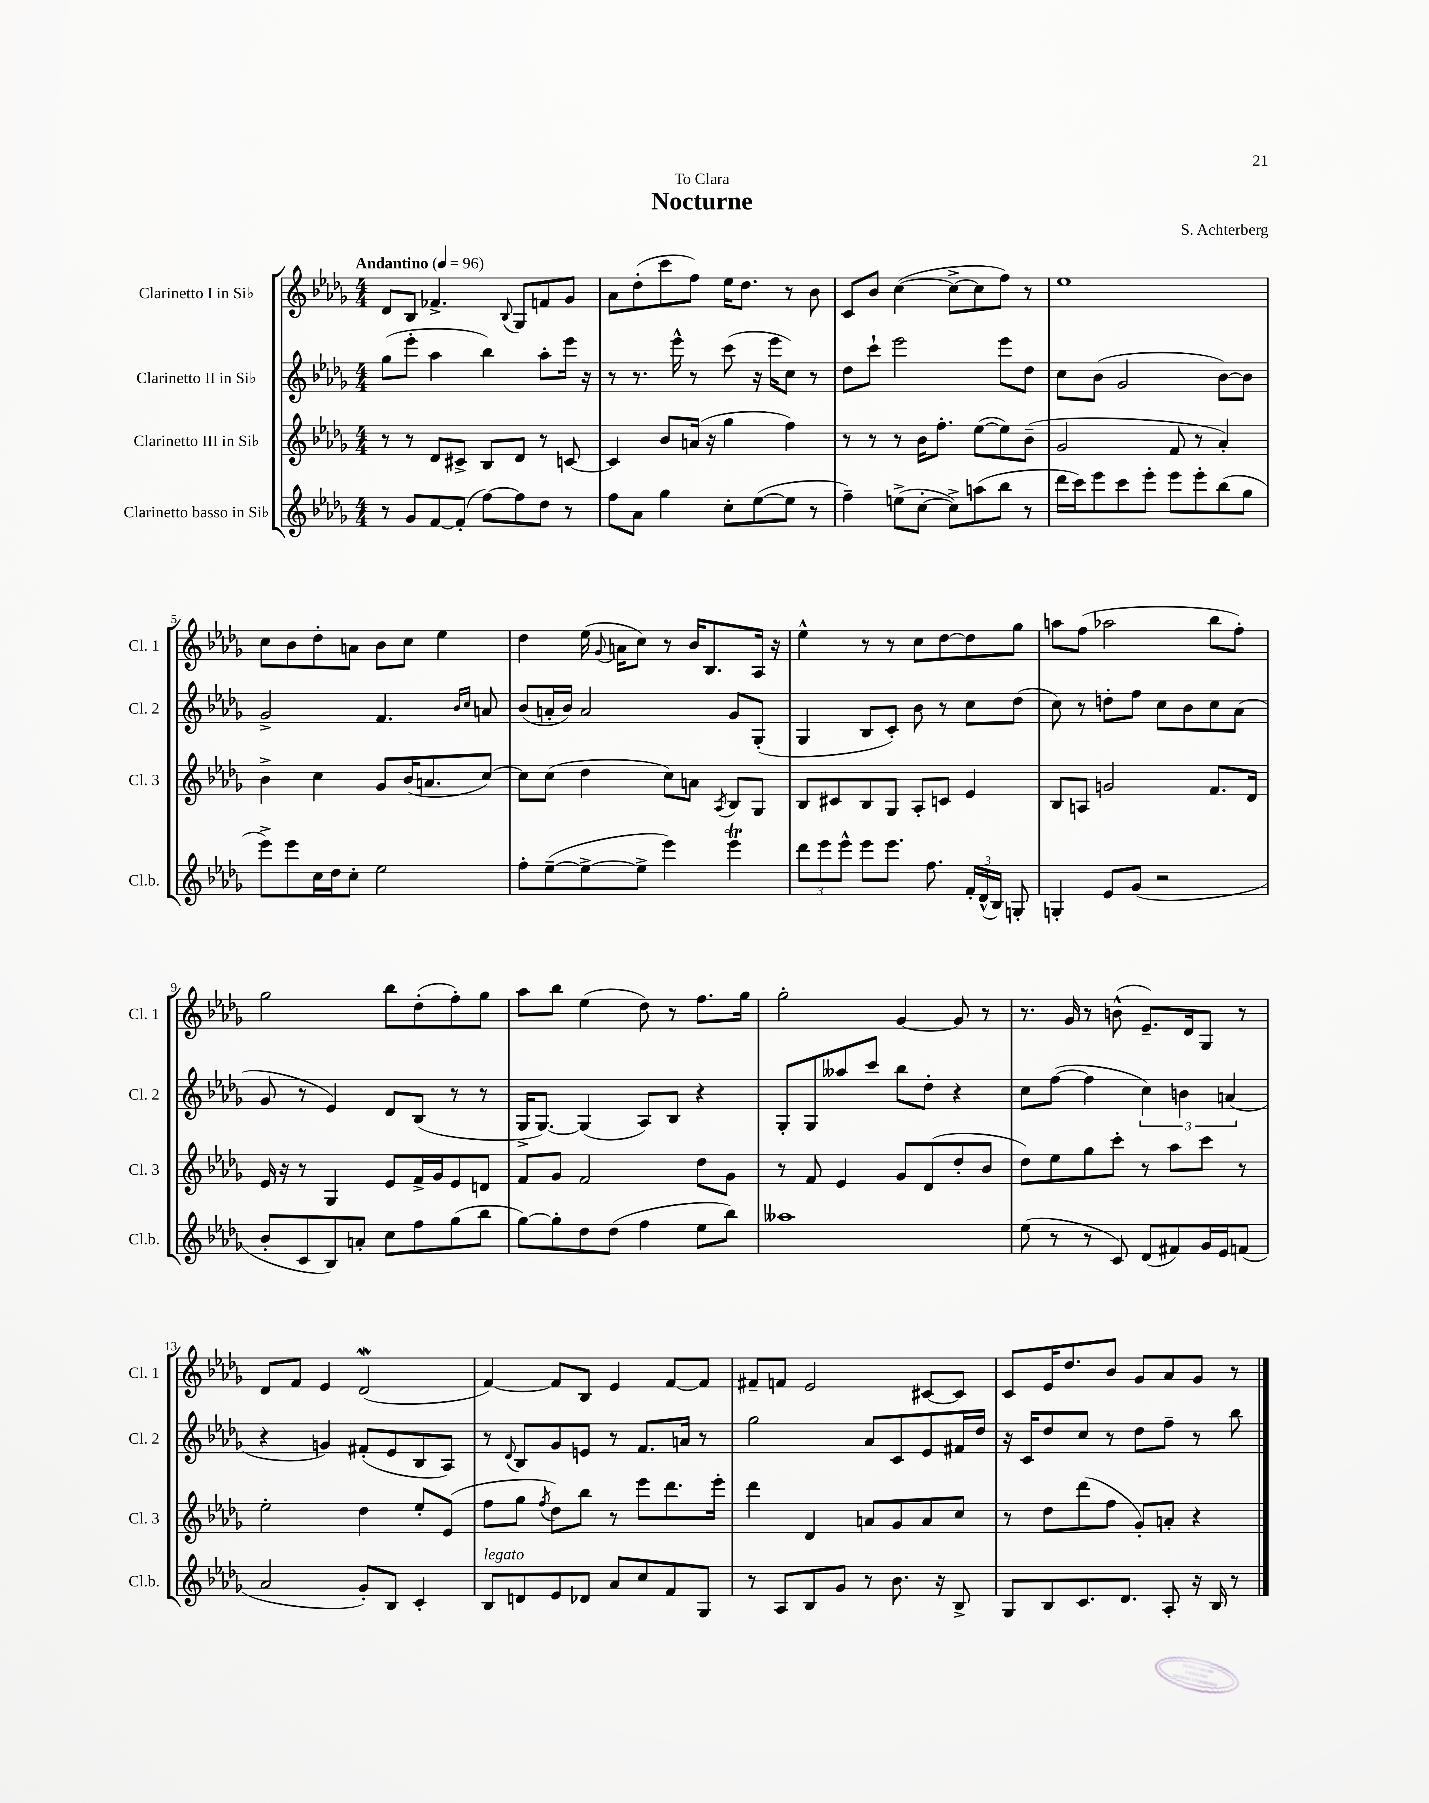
\header { title = "Nocturne" composer = "S. Achterberg" dedication = "To Clara" }
<<
\new StaffGroup <<
\new Staff = "s0" \with { instrumentName = "Clarinetto I in Sib" shortInstrumentName = "Cl. 1" } {
    \clef treble \key des \major \numericTimeSignature \time 4/4 \tempo "Andantino" 4 = 96
    \autoBeamOff des'8[ bes8] fes'4.-> \appoggiatura { bes8 } ges8[ f'8 ges'8] |
    aes'8[ des''8-.( c'''8 f''8]) ees''16[ des''8.] r8 bes'8 |
    c'8[ bes'8] c''4~( c''8[~-> c''8 f''8]) r8 |
    ees''1 |
    c''8[ bes'8 des''8-. a'8] bes'8[ c''8] ees''4 |
    des''4 ees''16( \appoggiatura { ges'8 } a'16[ c''8]) r8 bes'16[ bes8. aes16] r16 |
    ees''4-^ r8 r8 c''8[ des''8~ des''8 ges''8] |
    a''8[ f''8]( aes''2 bes''8[ f''8]-.) |
    ges''2 bes''8[ des''8-.( f''8-.) ges''8] |
    aes''8[ bes''8] ees''4( des''8) r8 f''8.[ ges''16] |
    ges''2-. ges'4~ ges'8 r8 |
    r8. ges'16 r8 b'8-^( ees'8.[--) des'16 ges8] r8 |
    des'8[ f'8] ees'4 des'2\mordent( |
    f'4~) f'8[ bes8] ees'4 f'8[~ f'8] |
    fis'8[-- f'8] ees'2 cis'8[~ cis'8] |
    c'8[ ees'16 des''8. bes'8] ges'8[ aes'8 ges'8] r8 \bar "|." |
}
\new Staff = "s1" \with { instrumentName = "Clarinetto II in Sib" shortInstrumentName = "Cl. 2" } {
    \clef treble \key des \major \numericTimeSignature \time 4/4
    \autoBeamOff ges''8[( ees'''8]-. aes''4 bes''4) aes''8[-. ees'''16] r16 |
    r8 r8. ees'''16-^ r8 c'''8( r16 ees'''16[ c''8]) r8 |
    des''8[ c'''8]-! ees'''2 ees'''8[ des''8] |
    c''8[ bes'8]( ges'2 bes'8[~) bes'8] |
    ges'2-> f'4. \grace { bes'16[ c''16] } a'8 |
    bes'8[( a'16-. bes'16]) a'2 ges'8[ ges8]-.( |
    ges4 bes8[ c'8]-.) bes'8 r8 c''8[ des''8]( |
    c''8) r8 d''8[-. f''8] c''8[ bes'8 c''8 aes'8]( |
    ges'8 r8 ees'4) des'8[ bes8]( r8 r8 |
    ges16[-> ges8.]~) ges4( aes8[) bes8] r4 |
    ges8[-. ges8 aeses''8 c'''8] bes''8[ des''8]-. r4 |
    c''8[ f''8]~( f''4 \tuplet 3/2 { c''4) b'4 a'4( } |
    r4 g'4) fis'8[-.( ees'8 bes8 aes8]) |
    r8 \appoggiatura { des'8 } bes8[ ges'8 e'8] r8 f'8.[ a'16] r8 |
    ges''2 aes'8[ c'8 ees'8 fis'16 des''16] |
    r16 c'16[ des''8 c''8] r8 des''8[ f''8]-- r8 bes''8 \bar "|." |
}
\new Staff = "s2" \with { instrumentName = "Clarinetto III in Sib" shortInstrumentName = "Cl. 3" } {
    \clef treble \key des \major \numericTimeSignature \time 4/4
    \autoBeamOff r8 r8 des'8[ cis'8]-> bes8[ des'8] r8 c'8~ |
    c'4 bes'8[ a'16]( r16 ges''4 f''4) |
    r8 r8 r8 bes'16[ f''8.]-. ees''8[~( ees''8) bes'8]--( |
    ges'2 f'8 r8 aes'4-.) |
    bes'4-> c''4 ges'8[ bes'16( a'8. c''8]~) |
    c''8[ c''8]( des''4 c''8[) a'8] \acciaccatura { aes8 } bes8[ ges8] |
    bes8[ cis'8 bes8 ges8] aes8[-. c'8] ees'4 |
    bes8[ a8] g'2 f'8.[ des'16] |
    ees'16 r16 r8 ges4 ees'8[ f'16-> ges'16 ees'8 d'8] |
    f'8[ ges'8] f'2 des''8[ ges'8] |
    r8 f'8 ees'4 ges'8[ des'8( des''8-. bes'8] |
    des''8[) ees''8 ges''8 c'''8]-. r8 aes''8[ c'''8] r8 |
    ees''2-. des''4 ees''8[-. ees'8]( |
    f''8[ ges''8] \acciaccatura { f''8 } des''8[) bes''8] r8 ees'''8[ des'''8. ees'''16]-. |
    des'''4 des'4 a'8[ ges'8 a'8 c''8] |
    r8 des''8[ des'''8( f''8] ges'8[-.) a'8]-. r4 \bar "|." |
}
\new Staff = "s3" \with { instrumentName = "Clarinetto basso in Sib" shortInstrumentName = "Cl.b." } {
    \clef treble \key des \major \numericTimeSignature \time 4/4
    \autoBeamOff r8 ges'8[ f'8~ f'8]-.( f''8[~) f''8 des''8] r8 |
    f''8[ aes'8] ges''4 c''8[-. ees''8~( ees''8] r8 |
    f''4--) e''8[->( c''8]~-. c''8[->) a''8( bes''8] r8 |
    des'''16[ c'''16) ees'''8 c'''8 ees'''8]-. ees'''8[ ees'''8-. bes''8( ges''8] |
    ees'''8[->) ees'''8 c''16 des''16 c''8]-. ees''2 |
    f''8[-. ees''8~--( ees''8~-> ees''8]-> ees'''4) ees'''4\trill |
    \tuplet 3/2 { des'''8[ ees'''8 ees'''8]-^ } ees'''8[ ees'''8.] f''8. \tuplet 3/2 { f'16[-. des'16-^( bes16]) } g8-. |
    g4-. ees'8[ ges'8]( r2 |
    bes'8[-. c'8 bes8) a'8]-. c''8[ f''8 ges''8( bes''8] |
    ges''8[~) ges''8-. des''8 des''8]( f''4 ees''8[ bes''8]) |
    aeses''1 |
    ees''8( r8 r8 c'8) des'8[( fis'8) ges'16 ees'16 f'8]( |
    aes'2 ges'8[-.) bes8] c'4-. |
    bes8[^\markup { \italic "legato" } d'8 ees'8 des'8] aes'8[ c''8 f'8 ges8] |
    r8 aes8[ bes8 ges'8] r8 bes'8. r16 bes8-> |
    ges8[ bes8 c'8. des'8.] aes8-. r16 bes16 r8 \bar "|." |
}
>>
>>
